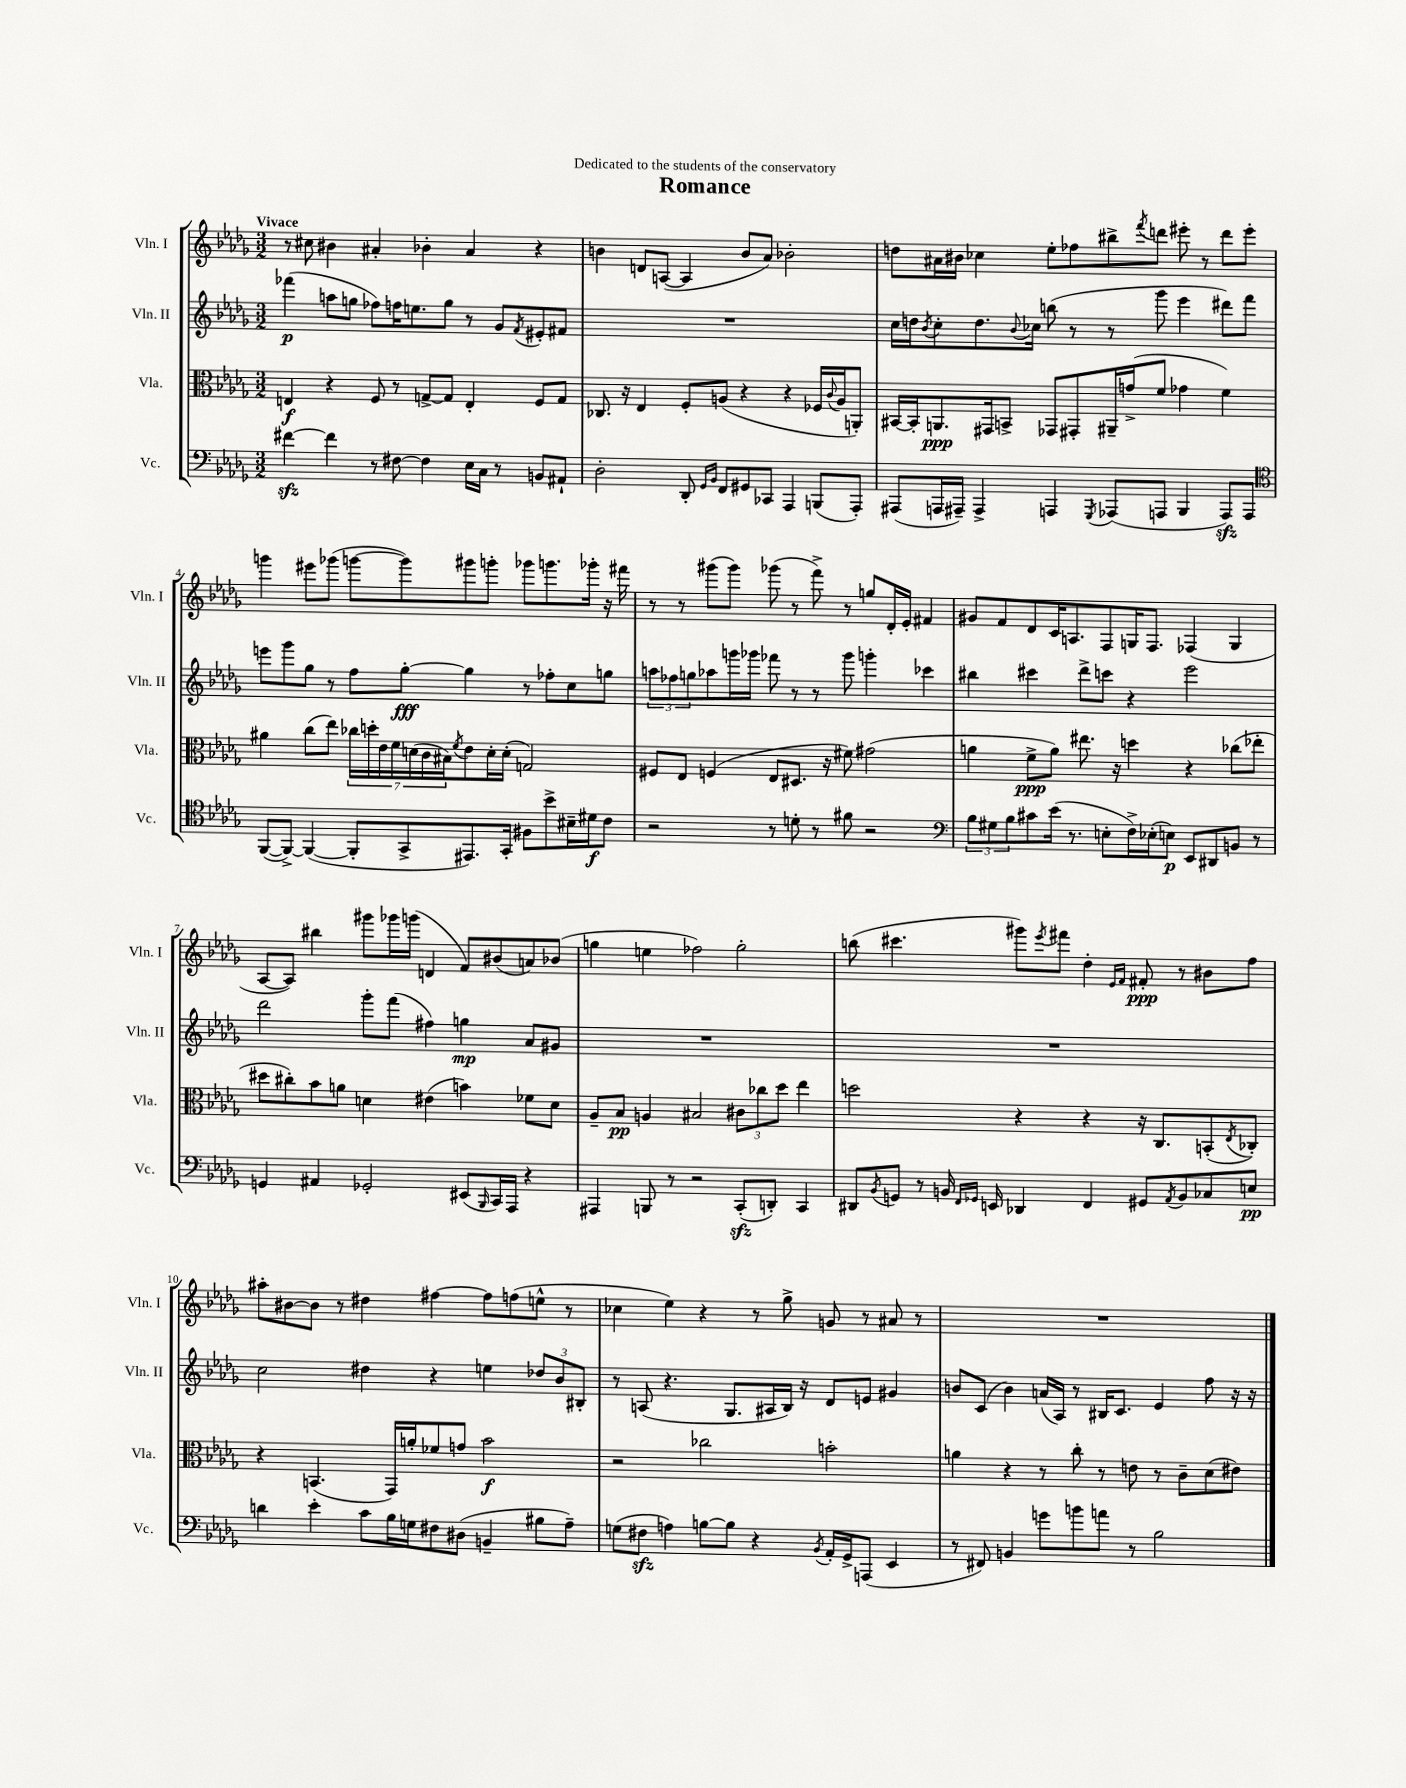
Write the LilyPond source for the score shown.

\header { title = "Romance" dedication = "Dedicated to the students of the conservatory" }
<<
\new StaffGroup <<
\new Staff = "s0" \with { instrumentName = "Vln. I" shortInstrumentName = "Vln. I" } {
    \clef treble \key des \major \numericTimeSignature \time 3/2 \tempo "Vivace"
    r8 cis''8 bis'4 ais'4-. bes'4-. ais'4 r4 |
    b'4 d'8 a8~( a4 b'8 aes'8) bes'2-. |
    d''8 ais'16 bis'16 ces''4 ees''8-. fes''8 bis''8-> \acciaccatura { f'''8 } d'''8 eis'''8-. r8 d'''8 eis'''8-. |
    g'''4 eis'''8 ges'''8( g'''8~ g'''8) gis'''8 g'''8-. ges'''8 g'''8. ges'''16-. r16 fis'''16 |
    r8 r8 gis'''8( gis'''8) ges'''8( r8 f'''8->) r8 g''8 des'16-. ees'16-. fis'4 |
    gis'8 f'8 des'8 c'16 a8. f8 g16 f8. fes4( g4 |
    aes8~ aes8) bis''4 gis'''8 ges'''16 g'''16( d'4 f'8) bis'8( a'8) bes'8( |
    g''4 e''4 fes''2) g''2-. |
    b''8( cis'''4. gis'''8) \acciaccatura { ees'''8 } fis'''8 des''4-. \grace { ees'16 f'16 } fis'8-.\ppp r8 bis'8 f''8 |
    ais''8-. bis'8~ bis'8 r8 dis''4 fis''4~ fis''8 f''8( e''8-^ r8 |
    ces''4 ees''4) r4 r8 ges''8-> g'8 r8 ais'8 r8 |
    R1. \bar "|." |
}
\new Staff = "s1" \with { instrumentName = "Vln. II" shortInstrumentName = "Vln. II" } {
    \clef treble \key des \major \numericTimeSignature \time 3/2
    fes'''4\p( a''8 g''8 fes''8) f''16 e''8. g''8 r8 ges'8 \acciaccatura { f'8 } eis'8-. fis'8 |
    R1. |
    c''16 d''16 \acciaccatura { bes'8 } c''8-. d''8. \appoggiatura { bes'8 } ces''16 b''8( r8 r8 ges'''8 ees'''4 dis'''8) f'''8 |
    e'''8 ges'''8 ges''8 r8 f''8 ges''8~-.\fff ges''4 r8 fes''8-. c''8 g''8 |
    \tuplet 3/2 { a''8 fes''8 g''8 } aes''8 g'''16 ges'''16 fes'''8 r8 r8 ges'''8 g'''4-. ces'''4 |
    bis''4 cis'''4 des'''8-> c'''8 r4 ees'''2 |
    des'''2 ges'''8-. f'''8( fis''4) g''4\mp aes'8 gis'8 |
    R1. |
    R1. |
    c''2 dis''4 r4 e''4 \tuplet 3/2 { des''8 bes'8 bis8-. } |
    r8 a8( r4. ges8. ais16 bes16) r16 des'8 e'8 gis'4 |
    b'8 c'8( b'4) a'16( aes16) r8 bis16 c'8. ees'4 f''8 r16 r16 \bar "|." |
}
\new Staff = "s2" \with { instrumentName = "Vla." shortInstrumentName = "Vla." } {
    \clef alto \key des \major \numericTimeSignature \time 3/2
    e4\f r4 f8 r8 g8~-> g8 e4-. f8 g8 |
    ces8. r16 ees4 f8-. a8( r4 r4 fes16 \appoggiatura { c'8 } a16 a,8-.) |
    bis,16~ bis,16-. a,8.\ppp gis,16 b,8-> ges,8 gis,8-. ais,16-- g'16->( f'8 ges'4 f'4) |
    ais'4 c''8( ees''8) \tuplet 7/4 { ces''16 d''16-. ees'16 f'16 d'16( c'16 bis16) } \acciaccatura { f'8 } ees'8 d'16-. d'16-.( g2) |
    fis8 ees8 f4( ees8 dis8. r16 fis'8) gis'2( |
    a'4 f'8->\ppp a'8) eis''8. r16 d''4 r4 ces''8( ees''8-. |
    dis''8 cis''8-.) bes'8 a'8 d'4 eis'4( b'4) fes'8 d'8 |
    aes8-- bes8\pp a4 bis2 \tuplet 3/2 { cis'8 ces''8 des''8 } ees''4 |
    d''2 r4 r4 r16 c8. b,8-.( \acciaccatura { ees8 } ces8-.) |
    r4 b,4.( ges,16) a'16-. fes'8 g'8 bes'2\f |
    r2 ces''2 b'2-. |
    a'4 r4 r8 c''8-. r8 e'8 r8 c'8-- des'8( eis'8) \bar "|." |
}
\new Staff = "s3" \with { instrumentName = "Vc." shortInstrumentName = "Vc." } {
    \clef bass \key des \major \numericTimeSignature \time 3/2
    fis'4~\sfz fis'4 r8 fis8~ fis4 ees16 c16 r8 b,8 ais,8-! |
    des2-. des,8-. \grace { ges,16 bes,16 } f,8 gis,8 ces,8 aes,,4 b,,8( aes,,8-.) |
    ais,,8( a,,16 ais,,16--) ais,,4-> a,,4 \acciaccatura { ges,,8 } aes,,8( a,,8 bes,,4 a,,8\sfz) a,,8 |
    \clef tenor f,8~( f,8~->) f,4~( f,8-. ges,8-> eis,8.) ges,16-. fis8 bes'8-> bis16-- dis'16\f c'8 |
    r2 r8 d'8-. r8 fis'8 r2 |
    \clef bass \tuplet 3/2 { bes8 gis8 bes8 } cis'8 ees'16( r8. e8-. f16->) ees16-.( e8\p) ees,8 dis,8 b,8 r8 |
    g,4 ais,4 ges,2-. eis,8( \grace { bes,,16 } c,16) aes,,16 r4 |
    ais,,4 b,,8 r8 r2 c,8-.\sfz( d,8-.) c,4 |
    dis,8 \acciaccatura { bes,8 } g,8 r8 b,16 \grace { f,16 ges,16 } e,16 des,4 f,4 gis,8 \acciaccatura { aes,8 } b,8 ces8 e8\pp |
    d'4 ees'4-. c'8 bes16 g16 fis8 dis8( b,4-- bis8 aes8--) |
    g8( fis8\sfz a4) b8~ b8 r4 \acciaccatura { bes,8 } aes,16-. ges,16-> a,,8( ees,4 |
    r8 fis,8) b,4 g'8 b'8 a'8 r8 bes2 \bar "|." |
}
>>
>>
